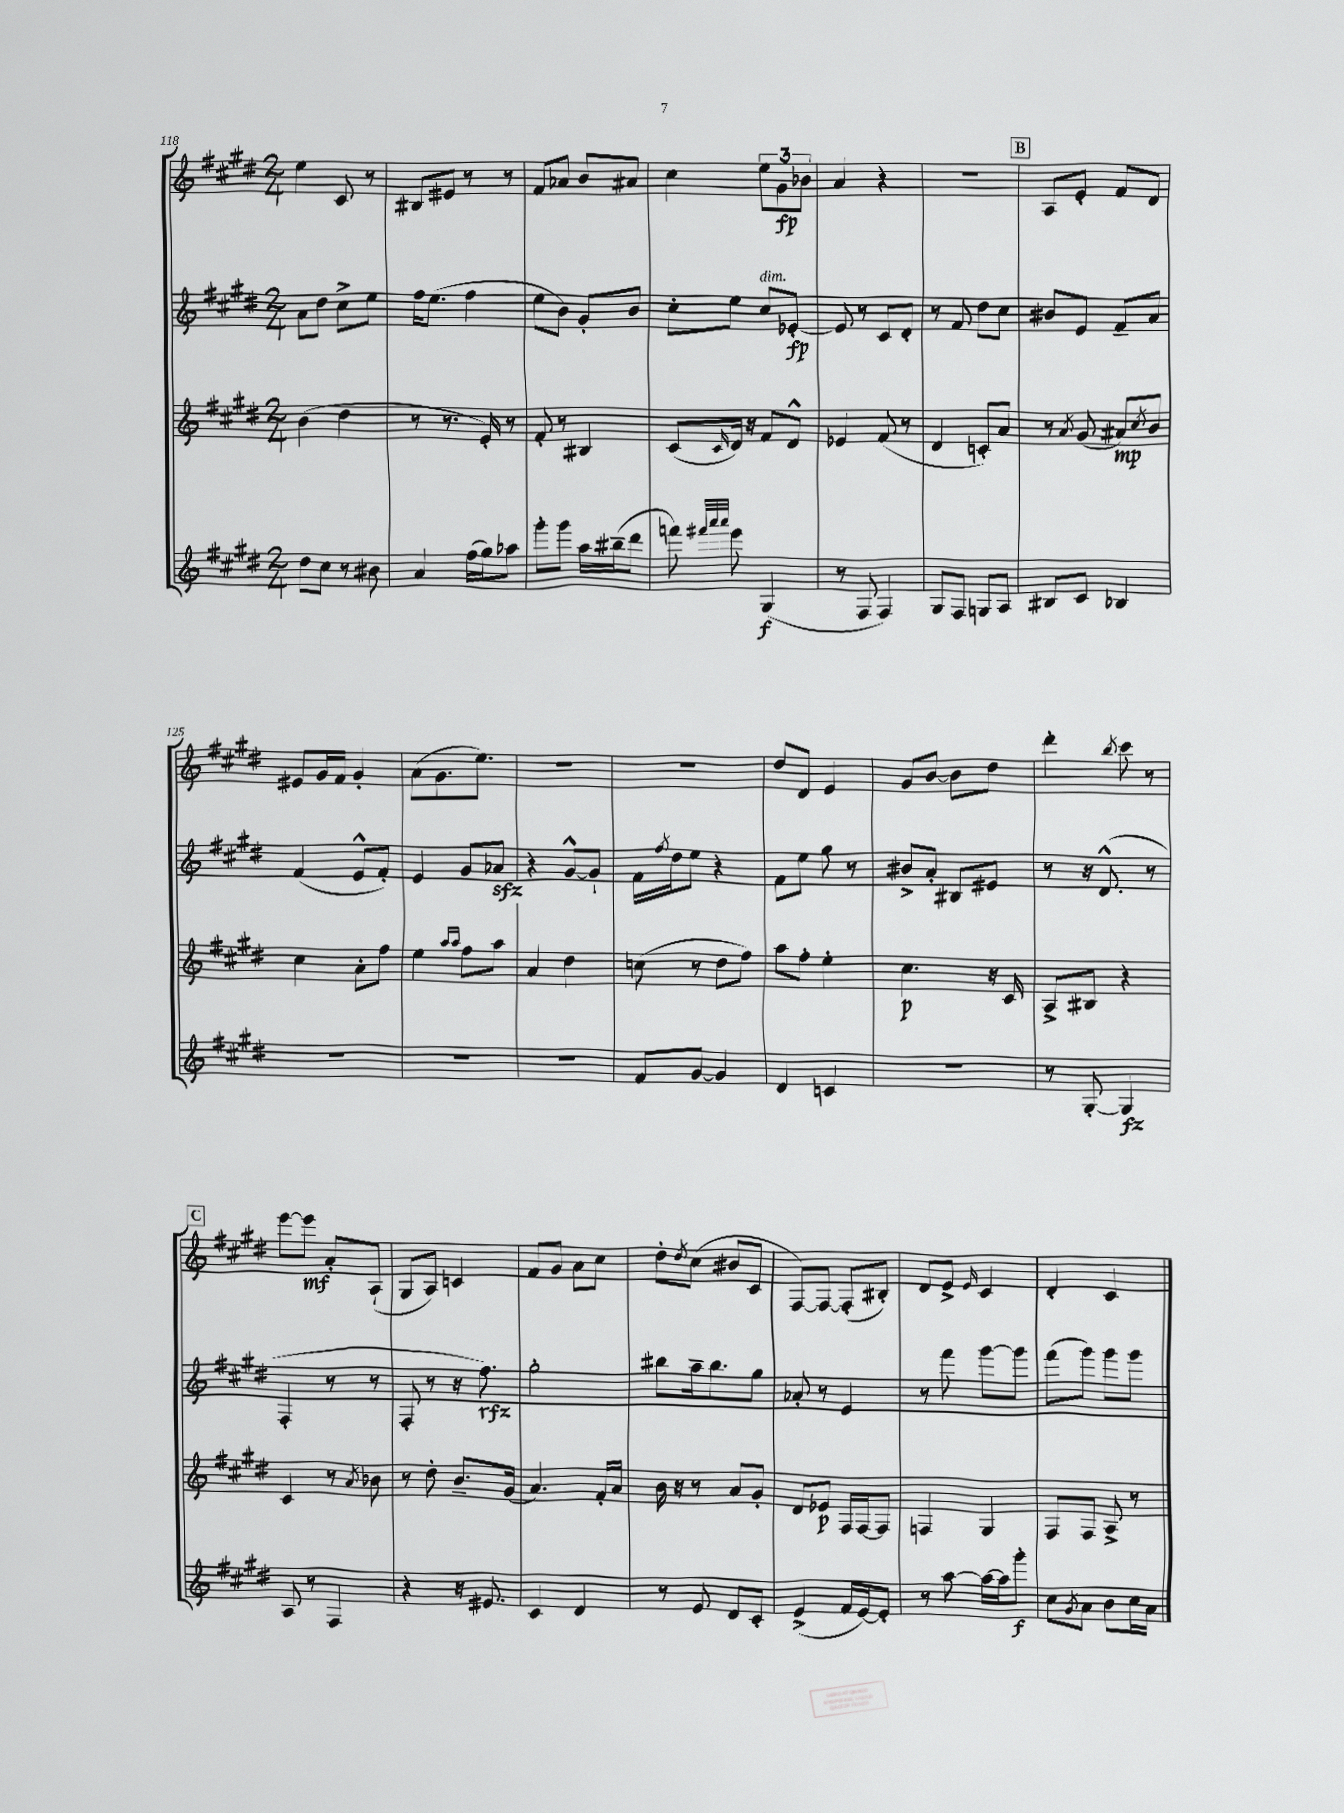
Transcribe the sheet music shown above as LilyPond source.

<<
\new StaffGroup <<
\new Staff = "s0" {
    \clef treble \key e \major \numericTimeSignature \time 2/4
    e''4 cis'8 r8 |
    bis8 eis'8 r8 r8 |
    fis'8 aes'8 b'8 ais'8 |
    cis''4 \tuplet 3/2 { e''8 gis'8\fp bes'8 } |
    a'4 r4 |
    R2 |
    \mark \markup { \box "B" } a8 e'8-. fis'8 dis'8 |
    eis'8 gis'16 fis'16 gis'4-. |
    a'8( gis'8. e''8.) |
    R2 |
    R2 |
    dis''8 dis'8 e'4 |
    gis'8 b'8~ b'8 dis''8 |
    dis'''4-. \acciaccatura { b''8 } cis'''8 r8 |
    \mark \markup { \box "C" } e'''8~ e'''8\mf a'8-. a8-!( |
    gis8 a8) c'4 |
    fis'8 gis'8 a'8 cis''8 |
    dis''8-. \acciaccatura { dis''8 } cis''8( bis'8 cis'8 |
    fis8~) fis8~ fis8-.( bis8-.) |
    dis'8 e'8-> \grace { e'16 } cis'4 |
    dis'4-. cis'4 \bar "|." |
}
\new Staff = "s1" {
    \clef treble \key e \major \numericTimeSignature \time 2/4
    a'8 dis''8 cis''8-> e''8 |
    fis''16 e''8.( fis''4 |
    e''8 b'8) gis'8-. b'8 |
    cis''8-. e''8 cis''8^\markup { \italic "dim." } ees'8~-.\fp |
    ees'8 r8 cis'8 dis'8-. |
    r8 fis'8 dis''8 cis''8 |
    \mark \markup { \box "B" } bis'8 e'8 fis'8-- a'8 |
    fis'4( e'8-^ fis'8-.) |
    e'4 gis'8 aes'8\sfz |
    r4 gis'8~-^ gis'8-! |
    fis'16 \acciaccatura { fis''8 } dis''16 e''8 r4 |
    fis'8 e''8 gis''8 r8 |
    bis'8-> a'8-. bis8 eis'8 |
    r8 r16 dis'8.-^( r8 |
    \mark \markup { \box "C" } fis4-. r8 r8 |
    fis8-. r8 r16 fis''8.\rfz) |
    gis''2-. |
    bis''8 a''16-- bis''8. gis''8 |
    aes'8-. r8 e'4 |
    r8 fis'''8 gis'''8~ gis'''8 |
    fis'''8( gis'''8) gis'''8 gis'''8 \bar "|." |
}
\new Staff = "s2" {
    \clef treble \key e \major \numericTimeSignature \time 2/4
    b'4( dis''4 |
    r8 r8. e'16-.) r8 |
    fis'8-. r8 bis4 |
    cis'8( \grace { cis'16 } dis'16) r16 fis'8 dis'8-^ |
    ees'4 fis'8( r8 |
    dis'4 c'8-.) a'8 |
    \mark \markup { \box "B" } r8 \acciaccatura { a'8 } gis'8( ais'8\mp) \acciaccatura { cis''8 } b'8 |
    cis''4 a'8-. fis''8 |
    e''4 \grace { a''16 a''16 } fis''8 a''8 |
    a'4 dis''4 |
    c''8( r8 dis''8 fis''8) |
    a''8 fis''8-. e''4-. |
    cis''4.\p r16 cis'16 |
    a8-> bis8 r4 |
    \mark \markup { \box "C" } cis'4 r8 \acciaccatura { a'8 } bes'8 |
    r8 dis''8-. b'8.-- gis'16( |
    a'4.) fis'16-. a'16 |
    b'16 r16 r8 a'8 gis'8-. |
    dis'8 ees'8\p fis16 fis16~ fis8 |
    f4 gis4 |
    fis8 fis8 a8-> r8 \bar "|." |
}
\new Staff = "s3" {
    \clef treble \key e \major \numericTimeSignature \time 2/4
    dis''8 cis''8 r8 bis'8 |
    a'4 fis''16( gis''16) aes''8 |
    gis'''8-. gis'''8 a''16 bis''16--( dis'''8 |
    f'''8) \grace { fis'''32 a'''32 a'''32 } e'''8 gis4\f( |
    r8 fis8 fis4) |
    gis8 fis8 g8 a8 |
    \mark \markup { \box "B" } bis8 cis'8 bes4 |
    R2 |
    R2 |
    R2 |
    fis'8 gis'8~ gis'4 |
    dis'4 c'4 |
    R2 |
    r8 gis8~-. gis4\fz |
    \mark \markup { \box "C" } a8 r8 fis4 |
    r4 r16 eis'8. |
    cis'4 dis'4 |
    r8 e'8 dis'8 cis'8-. |
    e'4->( fis'16 e'16~) e'8-. |
    r8 a''8~ a''16~ a''16 gis'''8-.\f |
    cis''8 \acciaccatura { gis'8 } a'8 b'8 cis''16 a'16 \bar "|." |
}
>>
>>
\layout { \context { \Score currentBarNumber = #118 } }
